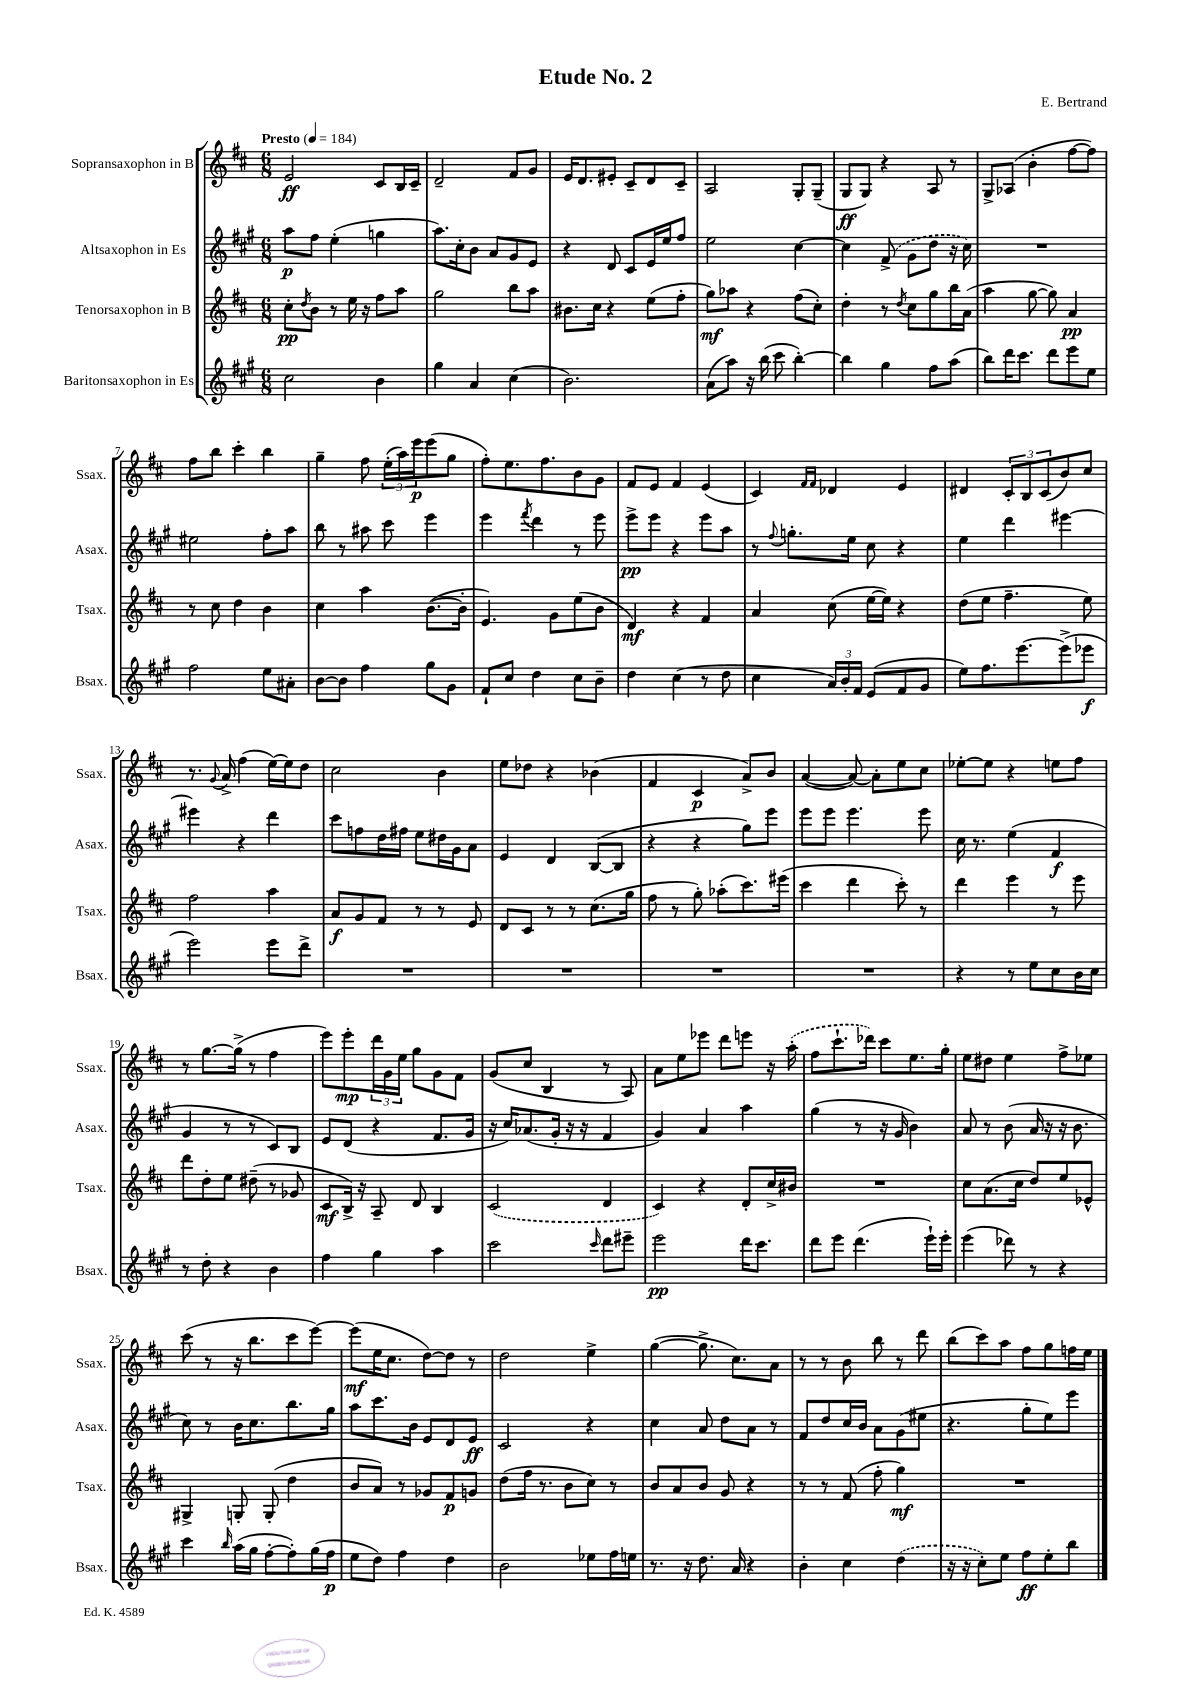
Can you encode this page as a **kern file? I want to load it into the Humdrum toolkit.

**kern	**kern	**kern	**kern
*staff4	*staff3	*staff2	*staff1
*clefG2	*clefG2	*clefG2	*clefG2
*k[f#c#g#]	*k[f#c#]	*k[f#c#g#]	*k[f#c#]
*M6/8	*M6/8	*M6/8	*M6/8
*MM184	*MM184	*MM184	*MM184
2cc#	8cc#'	8aa	2e
.	8qdd	.	.
.	8b	8ff#	.
.	8r	(4ee'	.
.	16ee	.	.
.	16r	.	.
4b	8ff#	4gg	8c#
.	8aa	.	16B
.	.	.	16c#~
=	=	=	=
4gg#	2gg	8.aa)	2d~
.	.	16cc#'	.
4a	.	8b	.
.	.	8a	.
(4cc#	8bb	8g#	8f#
.	8aa	8e	8g
=	=	=	=
2.b)	8.b#	4r	16e
.	.	.	8.d
.	16cc#	.	.
.	4r	8d	8e#'
.	.	8c#	8c#~
.	(8ee	16e	8d
.	.	16ee	.
.	8ff#'	8ff#	8c#~
=	=	=	=
(8a	8gg)	2ee	2A
8aa)	8aa-	.	.
16r	4r	.	.
(16bb	.	.	.
8ccc#	.	.	.
[4bb')	(8ff#	[4cc#	8G'
.	8cc#')	.	(8G~
=	=	=	=
4bb]	4dd'	4cc#]	8G
.	.	.	8G)
4gg#	8r	(8f#^	4r
.	8qdd	.	.
.	8cc#	8g#	.
8ff#	8gg	8dd	8A
(8aa	16bb	16r	8r
.	(16a	16cc#)	.
=	=	=	=
8bb)	4aa	2.r	8G^
16ddd	.	.	(8A-
8.ccc#	.	.	.
.	[8gg	.	4b'
8ddd	8gg])	.	.
8eee	4a	.	[8ff#
8ee	.	.	8ff#])
=	=	=	=
2ff#	8r	2ee#	8ff#
.	8cc#	.	8bb
.	4dd	.	4ccc#'
8ee	4b	8ff#'	4bb
8a#'	.	8aa	.
=	=	=	=
[8b	4cc#	8bb	4gg~
8b]	.	8r	.
4ff#	4aa	8aa#	8ff#
.	.	8ccc#	(24ee'
.	.	.	24aa)
.	.	.	24eee
8gg#	([8.b	4eee	(8eee
8g#	.	.	8gg
.	16b']	.	.
=	=	=	=
8f#`	4.e)	4eee	8ff#')
8cc#	.	.	8.ee
.	.	8qfff#	.
4dd	.	4ddd	.
.	.	.	8.ff#
.	8g	.	.
8cc#	(8ee	8r	8b
8b~	8b	8eee	8g
=	=	=	=
4dd	4d)	8eee^	8f#
.	.	8eee	8e
(4cc#	4r	4r	4f#
8r	4f#	8eee	(4e
8dd	.	8aa	.
=	=	=	=
4cc#	4a	8r	4c#)
.	.	8qqff#	.
.	.	8.gg'	.
.	.	.	16qqf#
.	.	.	16qqf#
24a)	(8cc#	.	4d-
24b'	.	.	.
.	.	16ee	.
24f#	.	.	.
(8e	[16ee	8cc#	.
.	16ee])	.	.
8f#	4r	4r	4e
8g#	.	.	.
=	=	=	=
8ee)	(8dd	4ee	4d#
8.ff#	8ee	.	.
.	4.ff#~	4ddd	12c#'
[8.eee	.	.	.
.	.	.	12B
.	.	.	(12c#
(8eee^]	.	[4eee#	8b)
8eee-	8ee)	.	8cc#
=	=	=	=
2eee)	2ff#	4eee#]	8.r
.	.	.	8qqg
.	.	.	16a^
.	.	4r	(4ff#
8eee	4aa	4ddd	[16ee)
.	.	.	16ee]
8ddd^	.	.	8dd
=	=	=	=
2.r	8a	8ccc#	2cc#
.	8g	8ff	.
.	8f#	16dd	.
.	.	16ff#	.
.	8r	8ee	.
.	8r	16dd#	4b
.	.	16g#	.
.	8e	8a	.
=	=	=	=
2.r	8d	4e	8ee
.	8c#	.	8dd-
.	8r	4d	4r
.	8r	.	.
.	(8.cc#	([8B	(4b-
.	.	8B]	.
.	16gg	.	.
=	=	=	=
2.r	8ff#	4r	4f#
.	8r	.	.
.	8gg')	4r	4c#
.	(8aa-'	.	.
.	8.ccc#)	8gg#)	8a^)
.	.	8eee	8b
.	(16eee#	.	.
=	=	=	=
2.r	4ccc#	8eee	([4a
.	.	8eee	.
.	4ddd	4.eee	8a_)
.	.	.	8a']
.	8ccc#')	.	8ee
.	8r	8eee	8cc#
=	=	=	=
4r	4ddd	16cc#	[8ee-'
.	.	8.r	.
.	.	.	8ee-]
8r	4eee	(4ee	4r
8ee	.	.	.
8cc#	8r	4f#	8ee
16b	8eee	.	8ff#
16cc#	.	.	.
=	=	=	=
8r	8ddd	4g#	8r
8dd'	8dd'	.	[8.gg
4r	8ee	8r	.
.	.	.	(16gg^]
.	(8dd#~	8r	8r
4b	8r	8c#)	4ff#
.	8g-	8B	.
=	=	=	=
4ff#	8c#	8e	8eee)
.	16B^)	(8d	8eee'
.	16r	.	.
4gg#	8A~	4r	24ddd
.	.	.	24g
.	.	.	24ee
.	8d	.	8gg
4aa	4B	8.f#	8g
.	.	.	8f#
.	.	16g#	.
=	=	=	=
2ccc#	(2c#	16r	(8g
.	.	16cc#)	.
.	.	(8.a-	8cc#
.	.	.	4B
.	.	16g#'	.
.	.	16r	.
.	.	16r	.
16qqccc#	.	.	.
8ddd	4d	4f#	8r
8eee#~	.	.	8A)
=	=	=	=
2eee	4c#)	4g#)	8a
.	.	.	8ee
.	4r	4a	8eee-
.	.	.	8ddd
16ddd	8d'	4aa	8eee
8.ccc#	.	.	.
.	16cc#^	.	16r
.	16b#	.	(16aa'
=	=	=	=
8ddd	2.r	(4gg#	8ff#
8eee	.	.	8.ccc#`
(4.ddd	.	8r	.
.	.	.	16ddd-)
.	.	16r	8ccc#
.	.	16g#	.
.	.	4b)	8.ee
16eee`)	.	.	.
16eee'	.	.	16gg'
=	=	=	=
(4eee	8cc#	8a	8ee
.	(8.a	8r	8dd#
8ddd-)	.	(8b	4ee
.	16cc#	.	.
8r	8dd)	16a	.
.	.	16r	.
4r	8ee	16r	8ff#^
.	.	8.b	.
.	8e-^^	.	8ee-
=	=	=	=
4ccc#	4G#^	8cc#)	(8ccc#
.	.	8r	8r
16qqbb	.	.	.
(16aa	8G'	16b	16r
16gg#	.	8.cc#	8.bb
[8ff#'	(8G'	.	.
8ff#'])	4dd	8.bb	8ccc#
(16gg#	.	.	[8eee)
16ff#	.	16gg#	.
=	=	=	=
8ee	8b	8aa	(8eee]
8dd)	8a)	8.ccc#	16ee
.	.	.	8.cc#
4ff#	8r	.	.
.	.	16b	.
.	8g-	8e	[8dd)
4dd	8f#	8d	8dd]
.	8g	8e	8r
=	=	=	=
2b	(8dd	2c#	2dd
.	16ff#	.	.
.	8.r	.	.
.	8b	.	.
8ee-	8cc#)	4r	4ee^
16ff#	8r	.	.
16ee	.	.	.
=	=	=	=
8.r	8b	4cc#	([4gg
.	8a	.	.
16r	.	.	.
8.dd	8b	8a	8.gg^]
.	8g	8dd	.
16a	.	.	8.cc#)
4r	4r	8a	.
.	.	8r	8a
=	=	=	=
4b'	8r	8f#	8r
.	8r	8dd	8r
4cc#	(8f#	16cc#	8b
.	.	16b	.
.	8ff#'	8a	8bb
(4dd	4gg)	(8g#	8r
.	.	8ee#	8ddd
=	=	=	=
16r	2.r	4.r	(8bb
16r	.	.	.
8cc#')	.	.	8ccc#)
8ee	.	.	8aa
8ff#	.	8gg#'	8ff#
8ee'	.	8ee)	8gg
8bb	.	8eee	16ff
.	.	.	16ee
==	==	==	==
*-	*-	*-	*-
